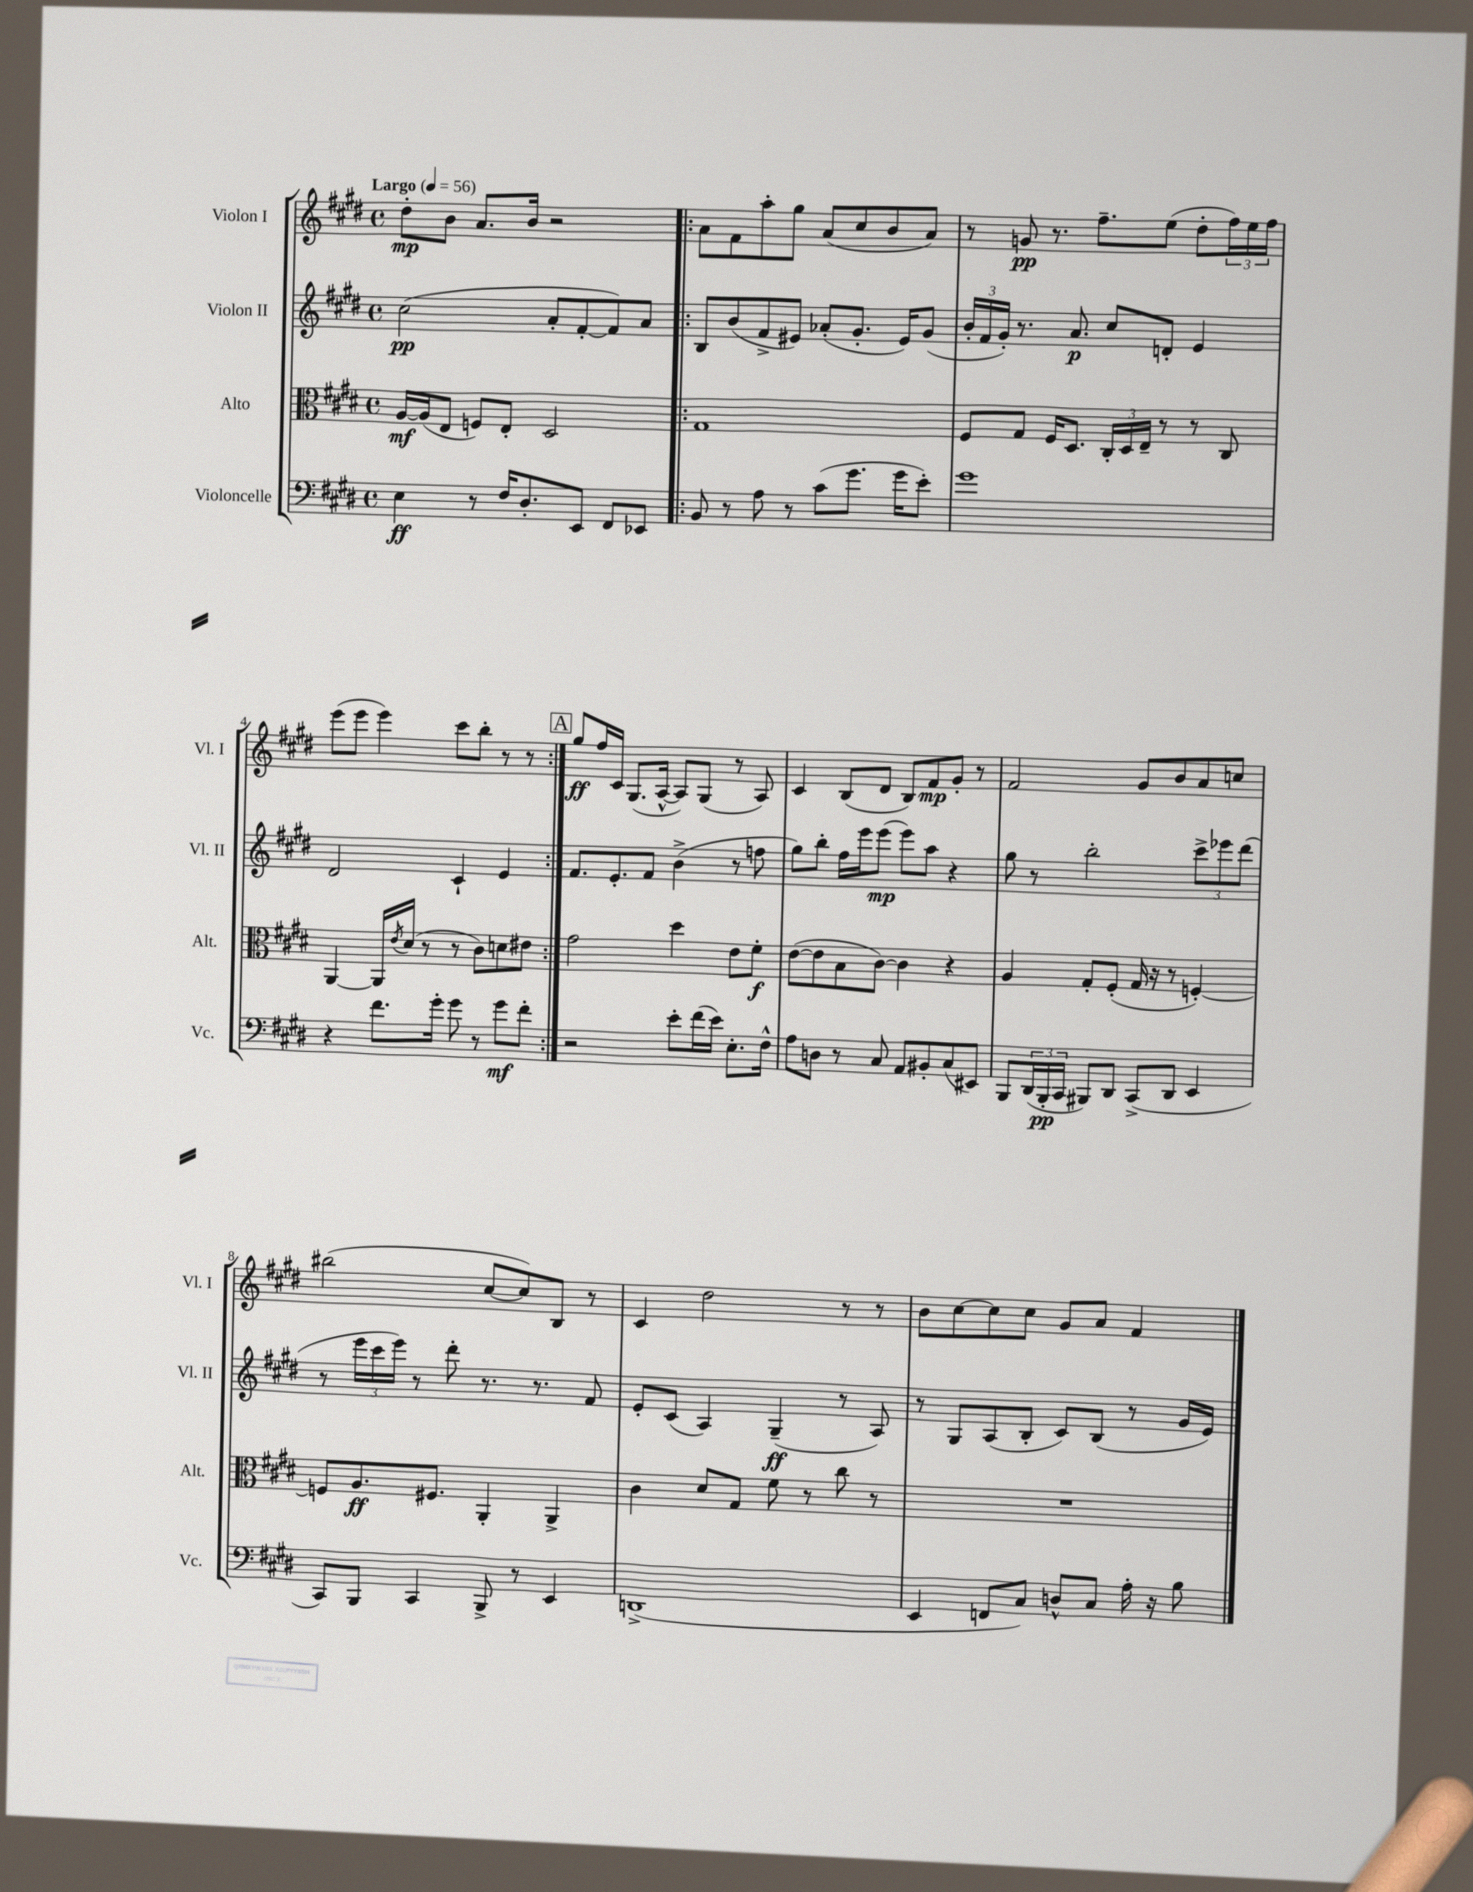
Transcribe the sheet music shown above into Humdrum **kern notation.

**kern	**dynam	**kern	**dynam	**kern	**dynam	**kern	**dynam
*part4	*part4	*part3	*part3	*part2	*part2	*part1	*part1
*staff4	*staff4	*staff3	*staff3	*staff2	*staff2	*staff1	*staff1
*I"Violoncelle	*	*I"Alto	*	*I"Violon II	*	*I"Violon I	*
*I'Vc.	*	*I'Alt.	*	*I'Vl. II	*	*I'Vl. I	*
*clefF4	*	*clefC3	*	*clefG2	*	*clefG2	*
*k[f#c#g#d#]	*	*k[f#c#g#d#]	*	*k[f#c#g#d#]	*	*k[f#c#g#d#]	*
*M4/4	*	*M4/4	*	*M4/4	*	*M4/4	*
*met(c)	*	*met(c)	*	*met(c)	*	*met(c)	*
*MM56	*	*MM56	*	*MM56	*	*MM56	*
=1	=1	=1	=1	=1	=1	=1	=1
!	!	!	!	!	!	!LO:TX:a:B:t=Largo	!
4E\	ff	[16A/LL	mf	(2cc#\	pp	8dd#'\L	mp
.	.	(16A/J]	.	.	.	.	.
.	.	8E/J	.	.	.	8b\J	.
8r	.	8Fn/L)	.	.	.	8.a/L	.
16F#/KL	.	8E'/J	.	.	.	.	.
8.D#'/	.	.	.	.	.	16b/Jk	.
.	.	2D#/	.	8a'/L	.	2r	.
8EE/J	.	.	.	[8f#'/	.	.	.
8FF#/L	.	.	.	8f#/])	.	.	.
8EE-X/J	.	.	.	8a/J	.	.	.
=2!|:	=2!|:	=2!|:	=2!|:	=2!|:	=2!|:	=2!|:	=2!|:
8BB/	.	1G#	.	8B/L	.	8a\L	.
8r	.	.	.	(8b/	.	8f#\	.
8A\	.	.	.	8f#^/	.	8aa'\	.
8r	.	.	.	8e#X/J)	.	8gg#\J	.
(8c#\L	.	.	.	(8a-X'/L	.	(8a/L	.
8.g#\J	.	.	.	8.g#'/J	.	8cc#/	.
.	.	.	.	.	.	8b/	.
16g#\KL	.	.	.	16e#/KL)	.	.	.
8e'\J)	.	.	.	(8g#/J	.	8a/J)	.
=3	=3	=3	=3	=3	=3	=3	=3
1g#	.	8F#/L	.	24b'/LL	.	8r	.
.	.	.	.	24f#/	.	.	.
.	.	.	.	24g#'/JJ)	.	.	.
.	.	8G#/J	.	8.r	.	8gn/	pp
.	.	16F#/KL	.	.	.	8.r	.
.	.	8.D#/J	.	8.a/	p	.	.
.	.	.	.	.	.	8.ff#~\L	.
.	.	24C#'/LL	.	8cc#/L	.	.	.
.	.	24D#/	.	.	.	.	.
.	.	24E~/JJ	.	.	.	.	.
.	.	8r	.	8dn'/J	.	(8ee\J	.
.	.	8r	.	4e/	.	8dd#'\L	.
.	.	8C#/	.	.	.	24ff#\L)	.
.	.	.	.	.	.	24ee\	.
.	.	.	.	.	.	24ff#\JJ	.
!!LO:LB:g=z
=4	=4	=4	=4	=4	=4	=4	=4
4r	.	[4AA/	.	2d#/	.	(8eee\L	.
.	.	.	.	.	.	8eee\J	.
8.f#\L	.	16AA/LL]	.	.	.	4eee\)	.
.	.	8qe/	.	.	.	.	.
.	.	(16d#/JJ	.	.	.	.	.
.	.	8r	.	.	.	.	.
16g#'\Jk	.	.	.	.	.	.	.
8g#\	.	8r	.	4c#`/	.	8ccc#\L	.
8r	.	8c#\L)	.	.	.	8bb'\J	.
8g#\L	mf	8dn\	.	4e/	.	8r	.
8f#'\J	.	8e#X\J	.	.	.	8r	.
!!LO:REH:place=s1:t=A
=5:|!	=5:|!	=5:|!	=5:|!	=5:|!	=5:|!	=5:|!	=5:|!
2r	.	2g#\	.	8.f#/L	.	8gg#/L	ff
.	.	.	.	.	.	16ff#/L	.
.	.	.	.	8.e'/	.	16c#/JJ	.
.	.	.	.	.	.	(8.G#/L	.
.	.	.	.	8f#/J	.	.	.
.	.	.	.	.	.	[16A^^/Jk	.
8e'\L	.	4dd#\	.	(4b^\	.	8A/L])	.
(16f#\L	.	.	.	.	.	(8G#/J	.
16e\JJ)	.	.	.	.	.	.	.
8.E'\L	.	8e\L	.	8r	.	8r	.
.	.	8f#'\J	f	8ffn\	.	8A/)	.
16F#^^\Jk	.	.	.	.	.	.	.
=6	=6	=6	=6	=6	=6	=6	=6
8A\L	.	([8e\L	.	8gg#\L)	.	4c#/	.
8Dn\J	.	8e\]	.	8bb'\J	.	.	.
8r	.	8B\	.	16ff#\LL	.	(8B/L	.
.	.	.	.	16eee\J	.	.	.
8C#/	.	[8c#\J)	.	(8eee\J	mp	8d#/J	.
8AA/L	.	4c#\]	.	8eee\L)	.	8B/L)	.
8BB#X'/	.	.	.	8aa\J	.	8f#/	mp
(8C#/	.	4r	.	4r	.	8g#'/J	.
8EE#X/J)	.	.	.	.	.	8r	.
=7	=7	=7	=7	=7	=7	=7	=7
8BBB/L	.	4A/	.	8gg#\	.	2f#/	.
(24DD#/L	.	.	.	8r	.	.	.
24BBB'/	pp	.	.	.	.	.	.
24CC#/JJ	.	.	.	.	.	.	.
8BBB#X/L)	.	8G#'/L	.	2bb'\	.	.	.
8DD#/J	.	(8F#'/J	.	.	.	.	.
(8CC#^/L	.	16G#/	.	.	.	8g#/L	.
.	.	16r	.	.	.	.	.
8DD#/J	.	8r	.	.	.	8b/	.
4EE/	.	[4Fn'/)	.	12ccc#^\L	.	8a/	.
.	.	.	.	12eee-X\	.	.	.
.	.	.	.	.	.	8ccn/J	.
.	.	.	.	(12ddd#\J	.	.	.
!!LO:LB:g=z
=8	=8	=8	=8	=8	=8	=8	=8
8CC#/L)	.	8Fn/L]	.	8r	.	(2bb#X\	.
8BBB/J	.	8.A/	ff	24eee\LL	.	.	.
.	.	.	.	24ccc#\	.	.	.
.	.	.	.	24eee\JJ)	.	.	.
4CC#/	.	.	.	8r	.	.	.
.	.	8.F#X/J	.	.	.	.	.
.	.	.	.	8ddd#'\	.	.	.
8BBB^/	.	4AA'/	.	8.r	.	[8cc#/L	.
8r	.	.	.	.	.	8cc#/])	.
.	.	.	.	8.r	.	.	.
4EE/	.	4AA^/	.	.	.	8B/J	.
.	.	.	.	8f#/	.	8r	.
=9	=9	=9	=9	=9	=9	=9	=9
(1DDn^	.	4c#\	.	8e'/L	.	4c#/	.
.	.	.	.	(8c#/J	.	.	.
.	.	8d#/L	.	4A/)	.	2dd#\	.
.	.	8G#/J	.	.	.	.	.
.	.	8f#\	.	(4G#~/	ff	.	.
.	.	8r	.	.	.	.	.
.	.	8cc#\	.	8r	.	8r	.
.	.	8r	.	8A/)	.	8r	.
=10	=10	=10	=10	=10	=10	=10	=10
4EE/	.	1r	.	8r	.	8b\L	.
.	.	.	.	8G#/L	.	[8cc#\	.
8FFn/L	.	.	.	(8A/	.	8cc#\]	.
8C#/J)	.	.	.	8B'/J	.	8cc#\J	.
8Dn^^/L	.	.	.	8c#/L)	.	8g#/L	.
8C#/J	.	.	.	(8B/J	.	8a/J	.
16A'\	.	.	.	8r	.	4f#/	.
16r	.	.	.	.	.	.	.
8B\	.	.	.	16g#/LL	.	.	.
.	.	.	.	16e/JJ)	.	.	.
==	==	==	==	==	==	==	==
*-	*-	*-	*-	*-	*-	*-	*-
